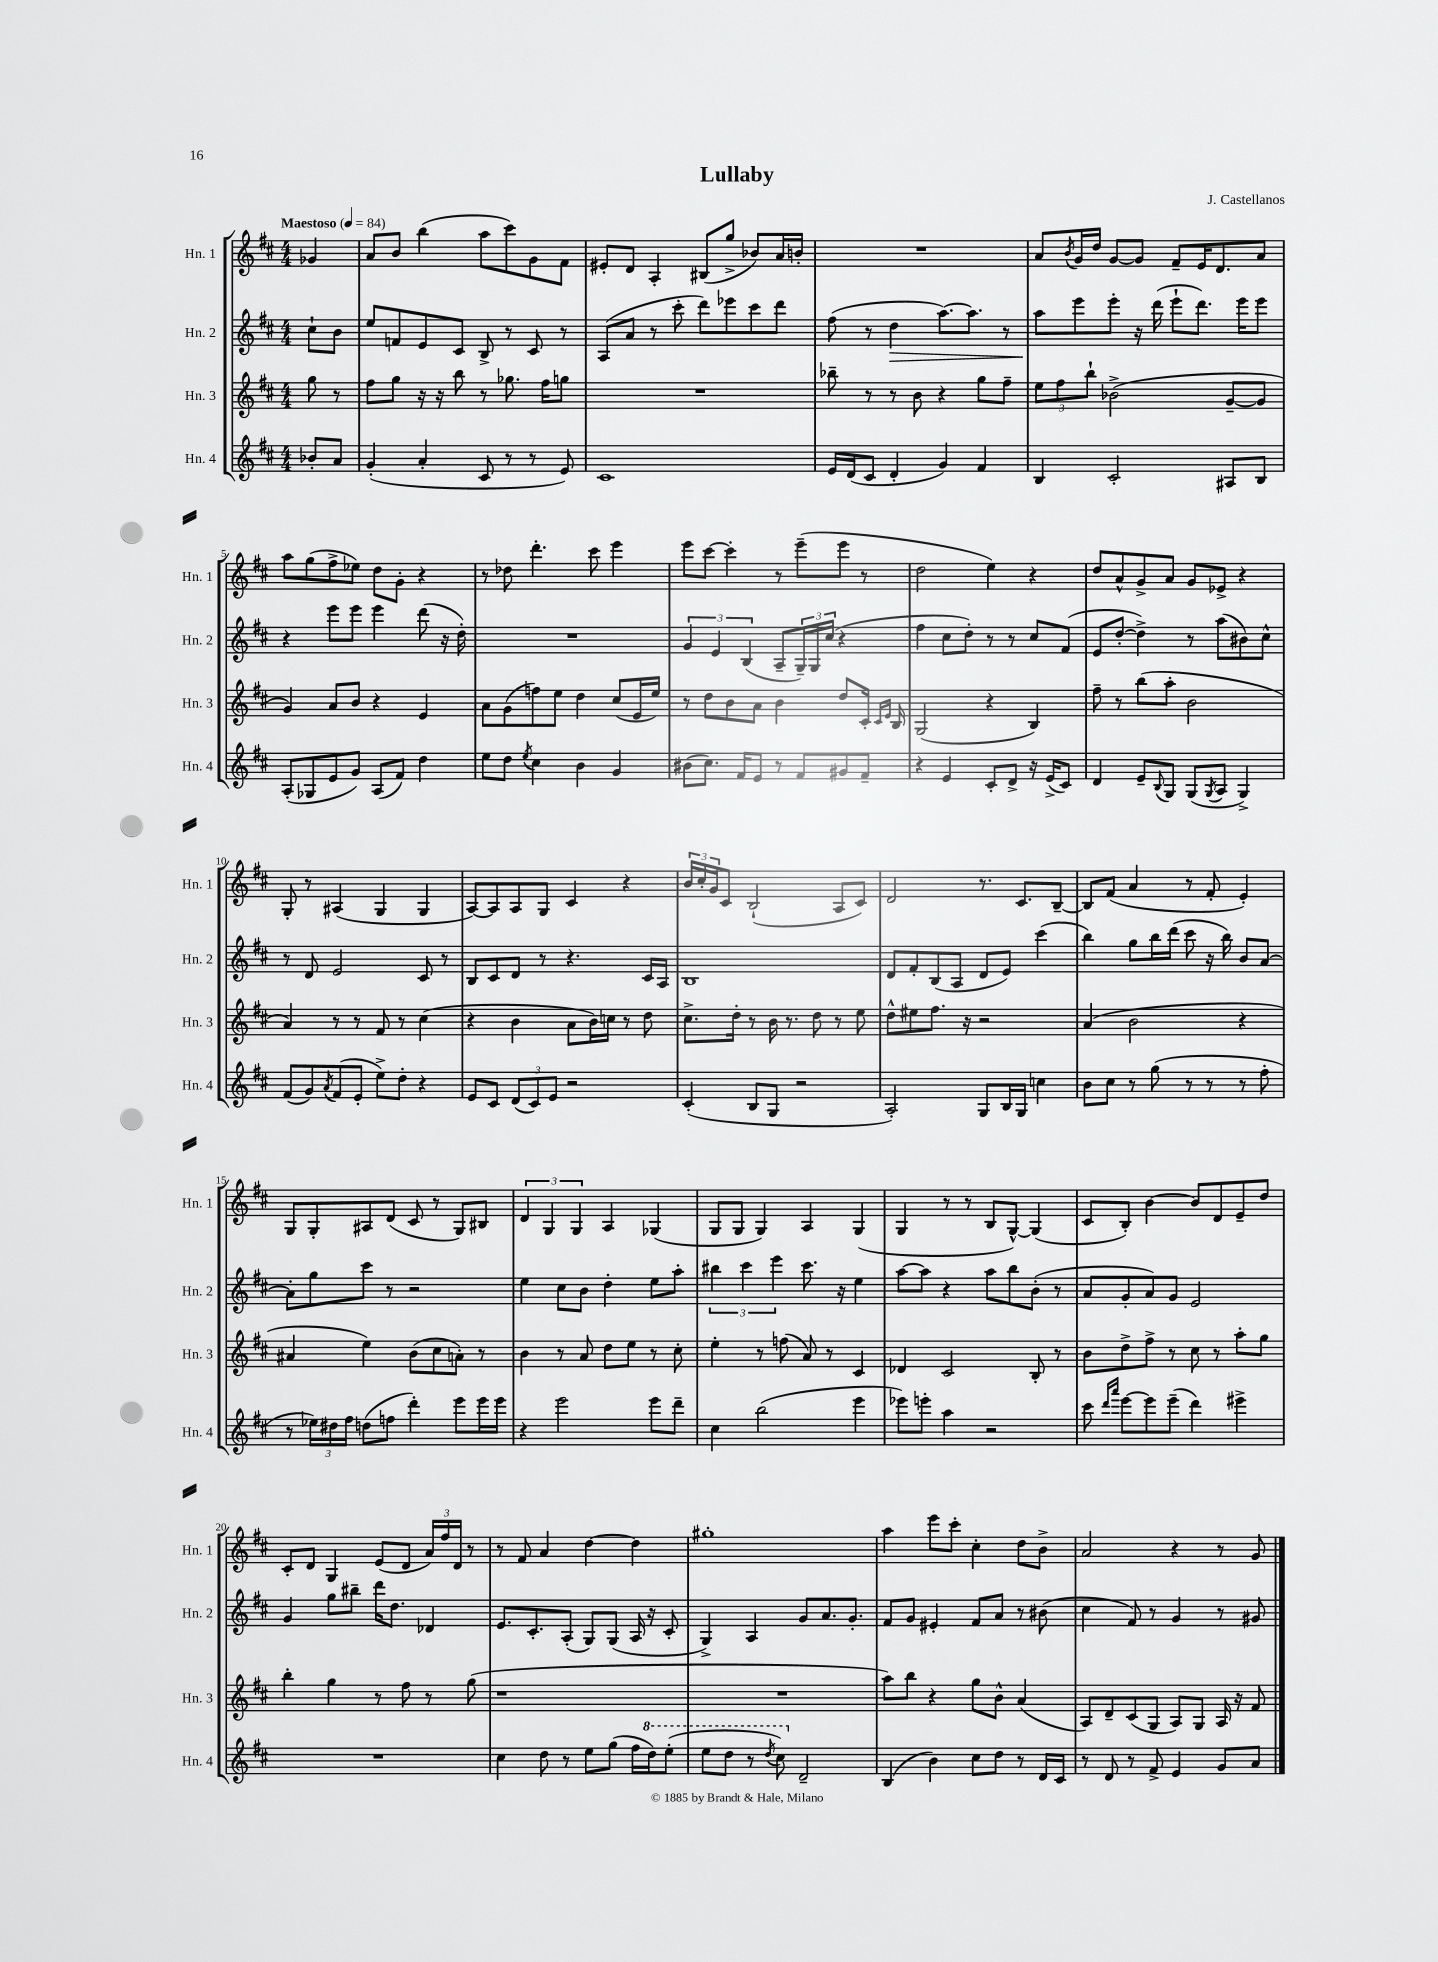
\header { title = "Lullaby" composer = "J. Castellanos" }
<<
\new StaffGroup <<
\new Staff = "s0" \with { instrumentName = "Hn. 1" shortInstrumentName = "Hn. 1" } {
    \clef treble \key d \major \numericTimeSignature \time 4/4 \partial 4 \tempo "Maestoso" 4 = 84
    ges'4 |
    a'8 b'8 b''4( a''8 cis'''8) g'8 fis'8 |
    eis'8-. d'8 a4-. bis8( g''8-> bes'8) a'16 b'16-. |
    R1 |
    a'8 \acciaccatura { b'8 } g'16 d''16 g'8~ g'8 fis'8-- e'16 d'8. a'8 |
    a''8 g''8( fis''8-> ees''8) d''8 g'8-. r4 |
    r8 des''8 d'''4.-. cis'''8 e'''4 |
    e'''8 cis'''8~ cis'''4-. r8 e'''8--( e'''8 r8 |
    d''2 e''4) r4 |
    d''8 a'8-^ g'8-> a'8 g'8 ees'8-> r4 |
    g8-. r8 ais4( g4 g4 |
    a8~) a8 a8 g8 cis'4 r4 |
    \tuplet 3/2 { b'16 cis''16-. g'16 } cis'8 b2-!( a8 cis'8) |
    d'2 r8. cis'8. b8~-- |
    b8 fis'8( a'4 r8 fis'8-. e'4-.) |
    g8 g8-. ais8 d'8( cis'8 r8 g8) bis8 |
    \tuplet 3/2 { d'4 g4 g4 } a4 ges4( |
    g8 g8 g4) a4 g4( |
    g4 r8 r8 b8 g8~-^) g4( |
    cis'8 b8-.) b'4~ b'8 d'8 e'8-- d''8 |
    cis'8-. d'8 g4 e'8( d'8 \tuplet 3/2 { a'16) fis''16 d'16 } r8 |
    r8 fis'8 a'4 d''4~ d''4 |
    gis''1-. |
    a''4 e'''8 cis'''8-. cis''4-. d''8 b'8-> |
    a'2 r4 r8 g'8 \bar "|." |
}
\new Staff = "s1" \with { instrumentName = "Hn. 2" shortInstrumentName = "Hn. 2" } {
    \clef treble \key d \major \numericTimeSignature \time 4/4 \partial 4
    cis''8-! b'8 |
    e''8 f'8 e'8 cis'8 b8-> r8 cis'8 r8 |
    a8( a'8 r8 cis'''8-. d'''8) ees'''8 cis'''8 d'''8 |
    fis''8( r8 d''4\> a''8.~) a''8. r8 |
    a''8\! e'''8 e'''8-. r16 d'''16( e'''8-! d'''8.) e'''16 e'''8 |
    r4 e'''8 e'''8 e'''4 d'''8( r16 d''16-.) |
    R1 |
    \tuplet 3/2 { g'4 e'4 b4( } a8-- \tuplet 3/2 { g16--) g16 cis''16( } r4 |
    fis''4 cis''8 d''8-.) r8 r8 cis''8 fis'8( |
    e'8 d''8~-. d''4->) r8 a''8( bis'8) cis''8-^ |
    r8 d'8 e'2 cis'8 r8 |
    b8 cis'8 d'8 r8 r4. cis'16 a16 |
    b1 |
    d'8 fis'8-. b8( a8 d'8 e'8) cis'''4( |
    b''4) g''8 b''16 d'''16( cis'''8 r16 b''16) b'8 a'8~ |
    a'8-. g''8 cis'''8 r8 r2 |
    e''4 cis''8 b'8 d''4-. e''8 a''8-. |
    \tuplet 3/2 { bis''4 cis'''4 e'''4 } cis'''8. r16 e''4 |
    a''8~ a''8 r4 a''8 b''8 b'8-.( r8 |
    a'8 g'8-. a'8) g'8 e'2 |
    g'4 g''8 bis''8-- d'''16 d''8. des'4 |
    e'8. cis'8.-. a8-.( g8) g8( a16 r16 cis'8-. |
    g4->) a4 g'8 a'8. g'8.-. |
    fis'8 g'8 eis'4-. fis'8 a'8 r8 bis'8( |
    cis''4 fis'8) r8 g'4 r8 gis'8 \bar "|." |
}
\new Staff = "s2" \with { instrumentName = "Hn. 3" shortInstrumentName = "Hn. 3" } {
    \clef treble \key d \major \numericTimeSignature \time 4/4 \partial 4
    g''8 r8 |
    fis''8 g''8 r16 r16 b''8 r8 ges''8. fis''16 g''8 |
    R1 |
    bes''8-- r8 r8 b'8 r4 g''8 fis''8-- |
    \tuplet 3/2 { e''8 fis''8 b''8-! } bes'2->( g'8~-- g'8 |
    g'4) a'8 b'8 r4 e'4 |
    a'8 g'8( f''8) e''8 d''4 cis''8( e'16 e''16) |
    r8 d''8 b'8 a'8 b'4 d''8 cis'16-. \grace { cis'16 e'16 } b16 |
    g2( r4 b4) |
    fis''8-- r8 b''8( a''8-. b'2 |
    a'4) r8 r8 fis'8 r8 cis''4( |
    r4 b'4 a'8 b'16) c''16 r8 d''8 |
    cis''8.-> d''16-. r8 b'16 r8. d''8 r8 e''8 |
    d''8-^ eis''8 fis''8. r16 r2 |
    a'4( b'2 r4 |
    ais'4 e''4) b'8( cis''8 a'8-.) r8 |
    b'4 r8 a'8 d''8 e''8 r8 cis''8-. |
    e''4-. r8 f''8( a'8) r8 cis'4 |
    des'4 cis'2 b8-. r8 |
    b'8 d''8-> fis''8-> r8 cis''8 r8 a''8-. g''8 |
    b''4-. g''4 r8 fis''8 r8 g''8( |
    r1 |
    R1 |
    a''8) b''8 r4 g''8 b'8-^ a'4( |
    a8) d'8-- cis'8( g8 a8) g8 a16 r16 fis'8 \bar "|." |
}
\new Staff = "s3" \with { instrumentName = "Hn. 4" shortInstrumentName = "Hn. 4" } {
    \clef treble \key d \major \numericTimeSignature \time 4/4 \partial 4
    bes'8-. a'8 |
    g'4-.( a'4-. cis'8 r8 r8 e'8) |
    cis'1 |
    e'16 d'16( cis'8 d'4-. g'4) fis'4 |
    b4 cis'2-. ais8 b8 |
    a8-.( ges8 e'8 g'8) a8( fis'8) d''4 |
    e''8 d''8 \acciaccatura { e''8 } cis''4 b'4 g'4 |
    bis'8( cis''8.) fis'16 e'8 r8 fis'8 gis'8 fis'8-- |
    r4 e'4 cis'8-. d'8-> r16 e'16->( cis'8) |
    d'4 e'8-- \appoggiatura { b8 } g8 g8( \acciaccatura { g8 } a8 g4->) |
    fis'8( g'8) \acciaccatura { a'8 } fis'8( e'8-. e''8->) d''8-. r4 |
    e'8 cis'8 \tuplet 3/2 { d'8( cis'8) e'8 } r2 |
    cis'4-.( b8 g8 r2 |
    a2-.) g8 b16 g16 c''4 |
    b'8 cis''8 r8 g''8( r8 r8 r8 fis''8-. |
    r8 \tuplet 3/2 { ees''16) dis''16 fis''16 } d''8( f''8 d'''4-.) e'''8 e'''16 e'''16 |
    r4 e'''2 e'''8 d'''8-- |
    cis''4 b''2( e'''4 |
    ees'''8) e'''8-. a''4 r2 |
    cis'''8 \grace { d'''16 a'''16 } e'''8~ e'''8 e'''8--( d'''4) eis'''4-> |
    R1 |
    cis''4 d''8 r8 e''8 g''8( fis''16 \ottava #1 d'''16) e'''8-.( |
    e'''8 d'''8 r8 \acciaccatura { d'''8 } cis'''8) \ottava #0 d'2-- |
    b4( b'4) cis''8 d''8 r8 d'16 cis'16 |
    r8 d'8 r8 fis'8-> e'4 g'8 a'8 \bar "|." |
}
>>
>>
